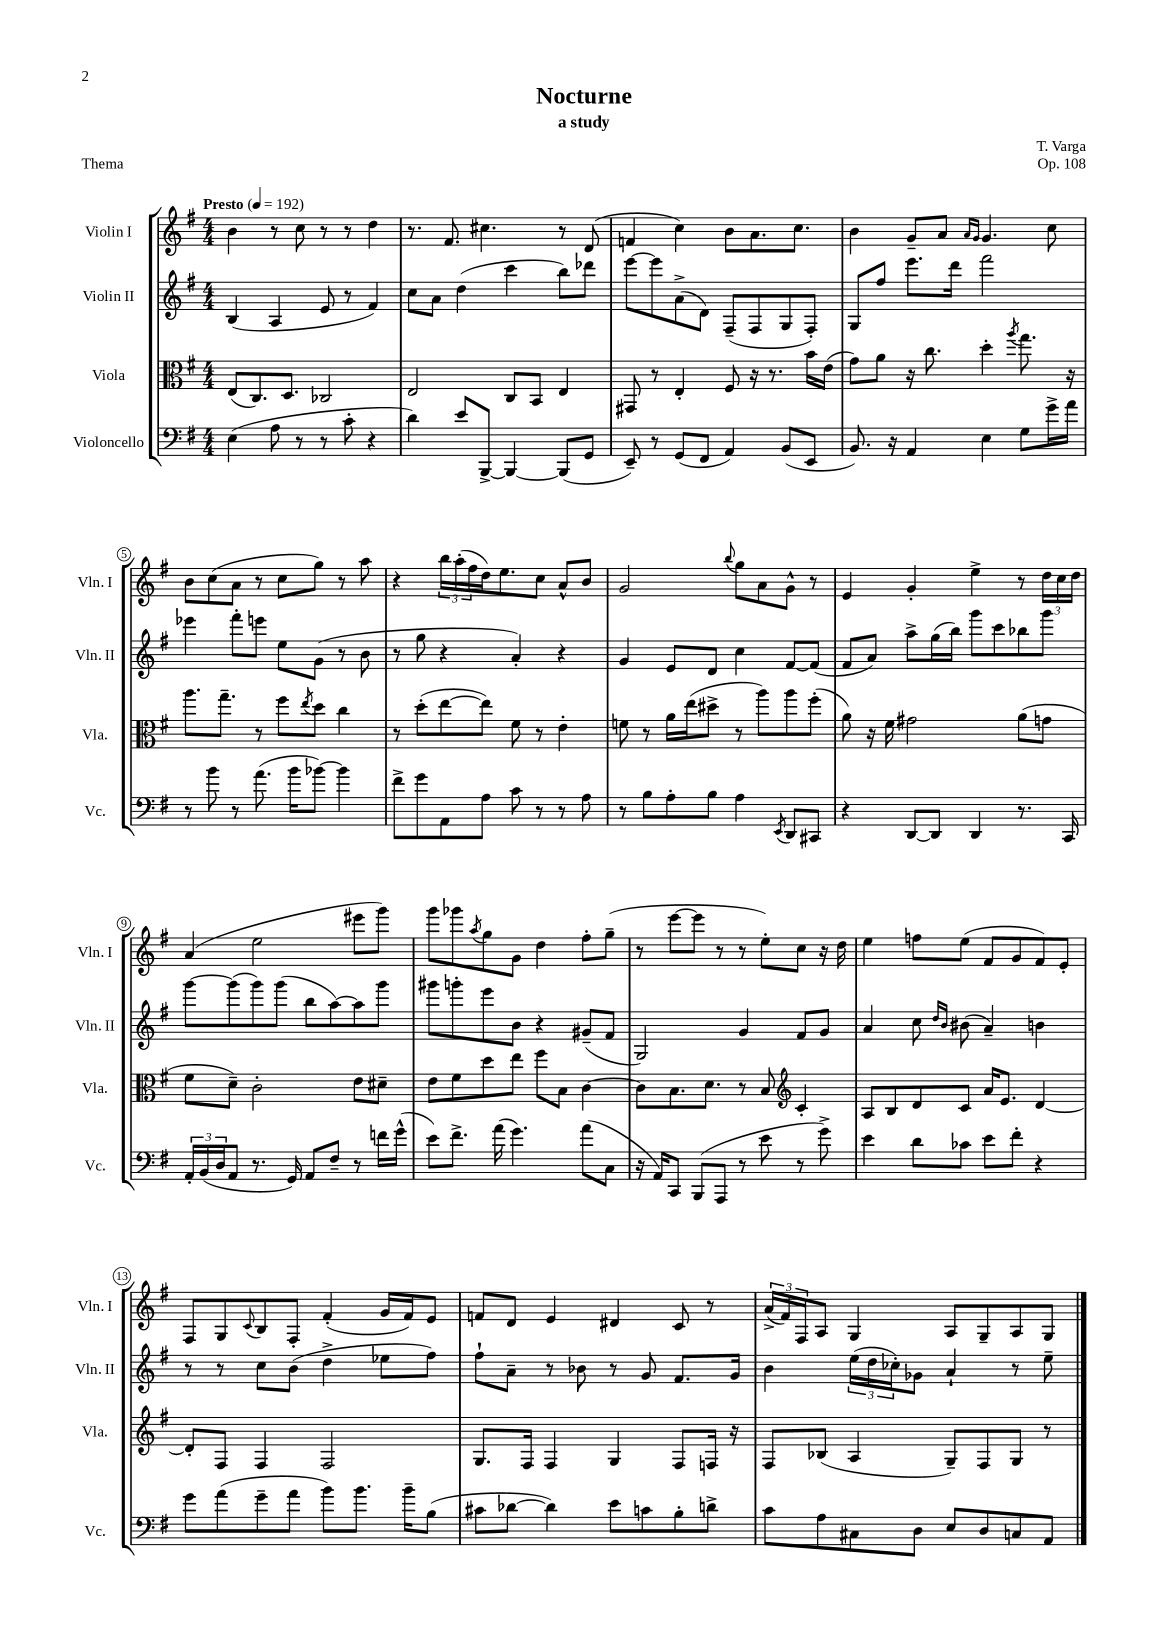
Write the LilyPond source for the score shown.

\header { title = "Nocturne" composer = "T. Varga" subtitle = "a study" opus = "Op. 108" piece = "Thema" }
<<
\new StaffGroup <<
\new Staff = "s0" \with { instrumentName = "Violin I" shortInstrumentName = "Vln. I" } {
    \clef treble \key g \major \numericTimeSignature \time 4/4 \tempo "Presto" 4 = 192
    b'4 r8 c''8 r8 r8 d''4 |
    r8. fis'8. cis''4. r8 d'8( |
    f'4 c''4) b'8 a'8. c''8. |
    b'4 g'8-- a'8 \grace { a'16 g'16 } g'4. c''8 |
    b'8 c''8( a'8 r8 c''8 g''8) r8 a''8 |
    r4 \tuplet 3/2 { b''16 a''16-.( fis''16 } d''16) e''8. c''8 a'8-^ b'8 |
    g'2 \appoggiatura { b''8 } g''8 a'8 g'8-^ r8 |
    e'4 g'4-. e''4-> r8 \tuplet 3/2 { d''16 c''16 d''16 } |
    a'4( e''2 eis'''8 g'''8) |
    g'''8 ges'''8 \acciaccatura { a''8 } g''8 g'8 d''4 fis''8-. g''8--( |
    r8 e'''8~ e'''8 r8 r8 e''8-.) c''8 r16 d''16 |
    e''4 f''8 e''8( fis'8 g'8 fis'8) e'8-. |
    fis8 g8 \appoggiatura { c'8 } b8 fis8-. fis'4-.( g'16 fis'16) e'8 |
    f'8 d'8 e'4 dis'4 c'8 r8 |
    \tuplet 3/2 { a'16->( fis'16) fis16 } a8 g4 a8 g8-- a8 g8 \bar "|." |
}
\new Staff = "s1" \with { instrumentName = "Violin II" shortInstrumentName = "Vln. II" } {
    \clef treble \key g \major \numericTimeSignature \time 4/4
    b4( a4 e'8 r8 fis'4) |
    c''8 a'8 d''4( c'''4 b''8) des'''8 |
    e'''8~ e'''8 a'8->( d'8) fis8--( fis8 g8 fis8-.) |
    g8 fis''8 e'''8. d'''16 fis'''2 |
    ees'''4 fis'''8-. e'''8 e''8 g'8( r8 b'8 |
    r8 g''8 r4 a'4-.) r4 |
    g'4 e'8 d'8 c''4 fis'8~ fis'8( |
    fis'8 a'8) a''8-> g''16( b''16) g'''8 c'''8 bes''8 g'''8 |
    g'''8~ g'''8( g'''8) g'''8( b''8 a''8~) a''8 g'''8 |
    gis'''8 g'''8-. e'''8 b'8 r4 gis'8--( fis'8 |
    g2) g'4 fis'8 g'8 |
    a'4 c''8 \grace { d''16 b'16 } bis'8( a'4--) b'4 |
    r8 r8 c''8 b'8( d''4-> ees''8 fis''8) |
    fis''8-! a'8-- r8 bes'8 r8 g'8 fis'8. g'16 |
    b'4 \tuplet 3/2 { e''16( d''16 ces''16-.) } ges'8 a'4-! r8 e''8-- \bar "|." |
}
\new Staff = "s2" \with { instrumentName = "Viola" shortInstrumentName = "Vla." } {
    \clef alto \key g \major \numericTimeSignature \time 4/4
    e8( c8.) d8. ces2 |
    e2 c8 b,8 e4 |
    gis,8 r8 e4-. fis8 r16 r8. b'16 e'16( |
    g'8) a'8 r16 c''8. d''4-. \acciaccatura { a''8 } g''8. r16 |
    a''8. g''8.-- r8 fis''8 \acciaccatura { e''8 } d''8 c''4 |
    r8 d''8-.( e''8~ e''8) fis'8 r8 e'4-. |
    f'8 r8 a'16 e''16( dis''8-> r8 a''8) a''8 fis''8-.( |
    a'8) r16 fis'16 gis'2 a'8( g'8 |
    fis'8 d'8--) c'2-. e'8 dis'8-- |
    e'8 fis'8 d''8 e''8 fis''8 b8 c'4~ |
    c'8 b8. d'8. r8 b8 \clef treble c'4-. |
    a8 b8 d'8 c'8 a'16 e'8. d'4~ |
    d'8-. fis8 fis4 fis2 |
    g8. fis16 fis4 g4 fis8 f16 r16 |
    fis8 bes8( a4 g8--) fis8 g8 r8 \bar "|." |
}
\new Staff = "s3" \with { instrumentName = "Violoncello" shortInstrumentName = "Vc." } {
    \clef bass \key g \major \numericTimeSignature \time 4/4
    e4( a8 r8 r8 c'8-. r4 |
    d'4) e'8 b,,8~-> b,,4~ b,,8( g,8 |
    e,8--) r8 g,8( fis,8 a,4) b,8( e,8 |
    b,8.) r16 a,4 e4 g8 g'16-> a'16 |
    r8 b'8 r8 a'8.( b'16 bes'8~) bes'4 |
    fis'8-> g'8 a,8 a8 c'8 r8 r8 a8 |
    r8 b8 a8-. b8 a4 \acciaccatura { e,8 } d,8 cis,8 |
    r4 d,8~ d,8 d,4 r8. c,16 |
    \tuplet 3/2 { a,16-. b,16( d16 } a,8 r8. g,16) a,8 fis8-- r8 f'16 g'16-^( |
    e'8) fis'8.-> a'16( g'4.) a'8( c8 |
    r16 a,16) c,8 b,,8( a,,8 r8 e'8 r8 g'8->) |
    e'4 d'8 ces'8 e'8 fis'8-. r4 |
    g'8 a'8( g'8-- a'8 b'8) b'8. b'16-- b8( |
    cis'8 des'8~ des'4) e'8 c'8 b8-. d'8-> |
    c'8 a8 cis8 d8 e8 d8 c8 a,8 \bar "|." |
}
>>
>>
\layout { \context { \Score \override BarNumber.stencil = #(make-stencil-circler 0.1 0.3 ly:text-interface::print) } }
